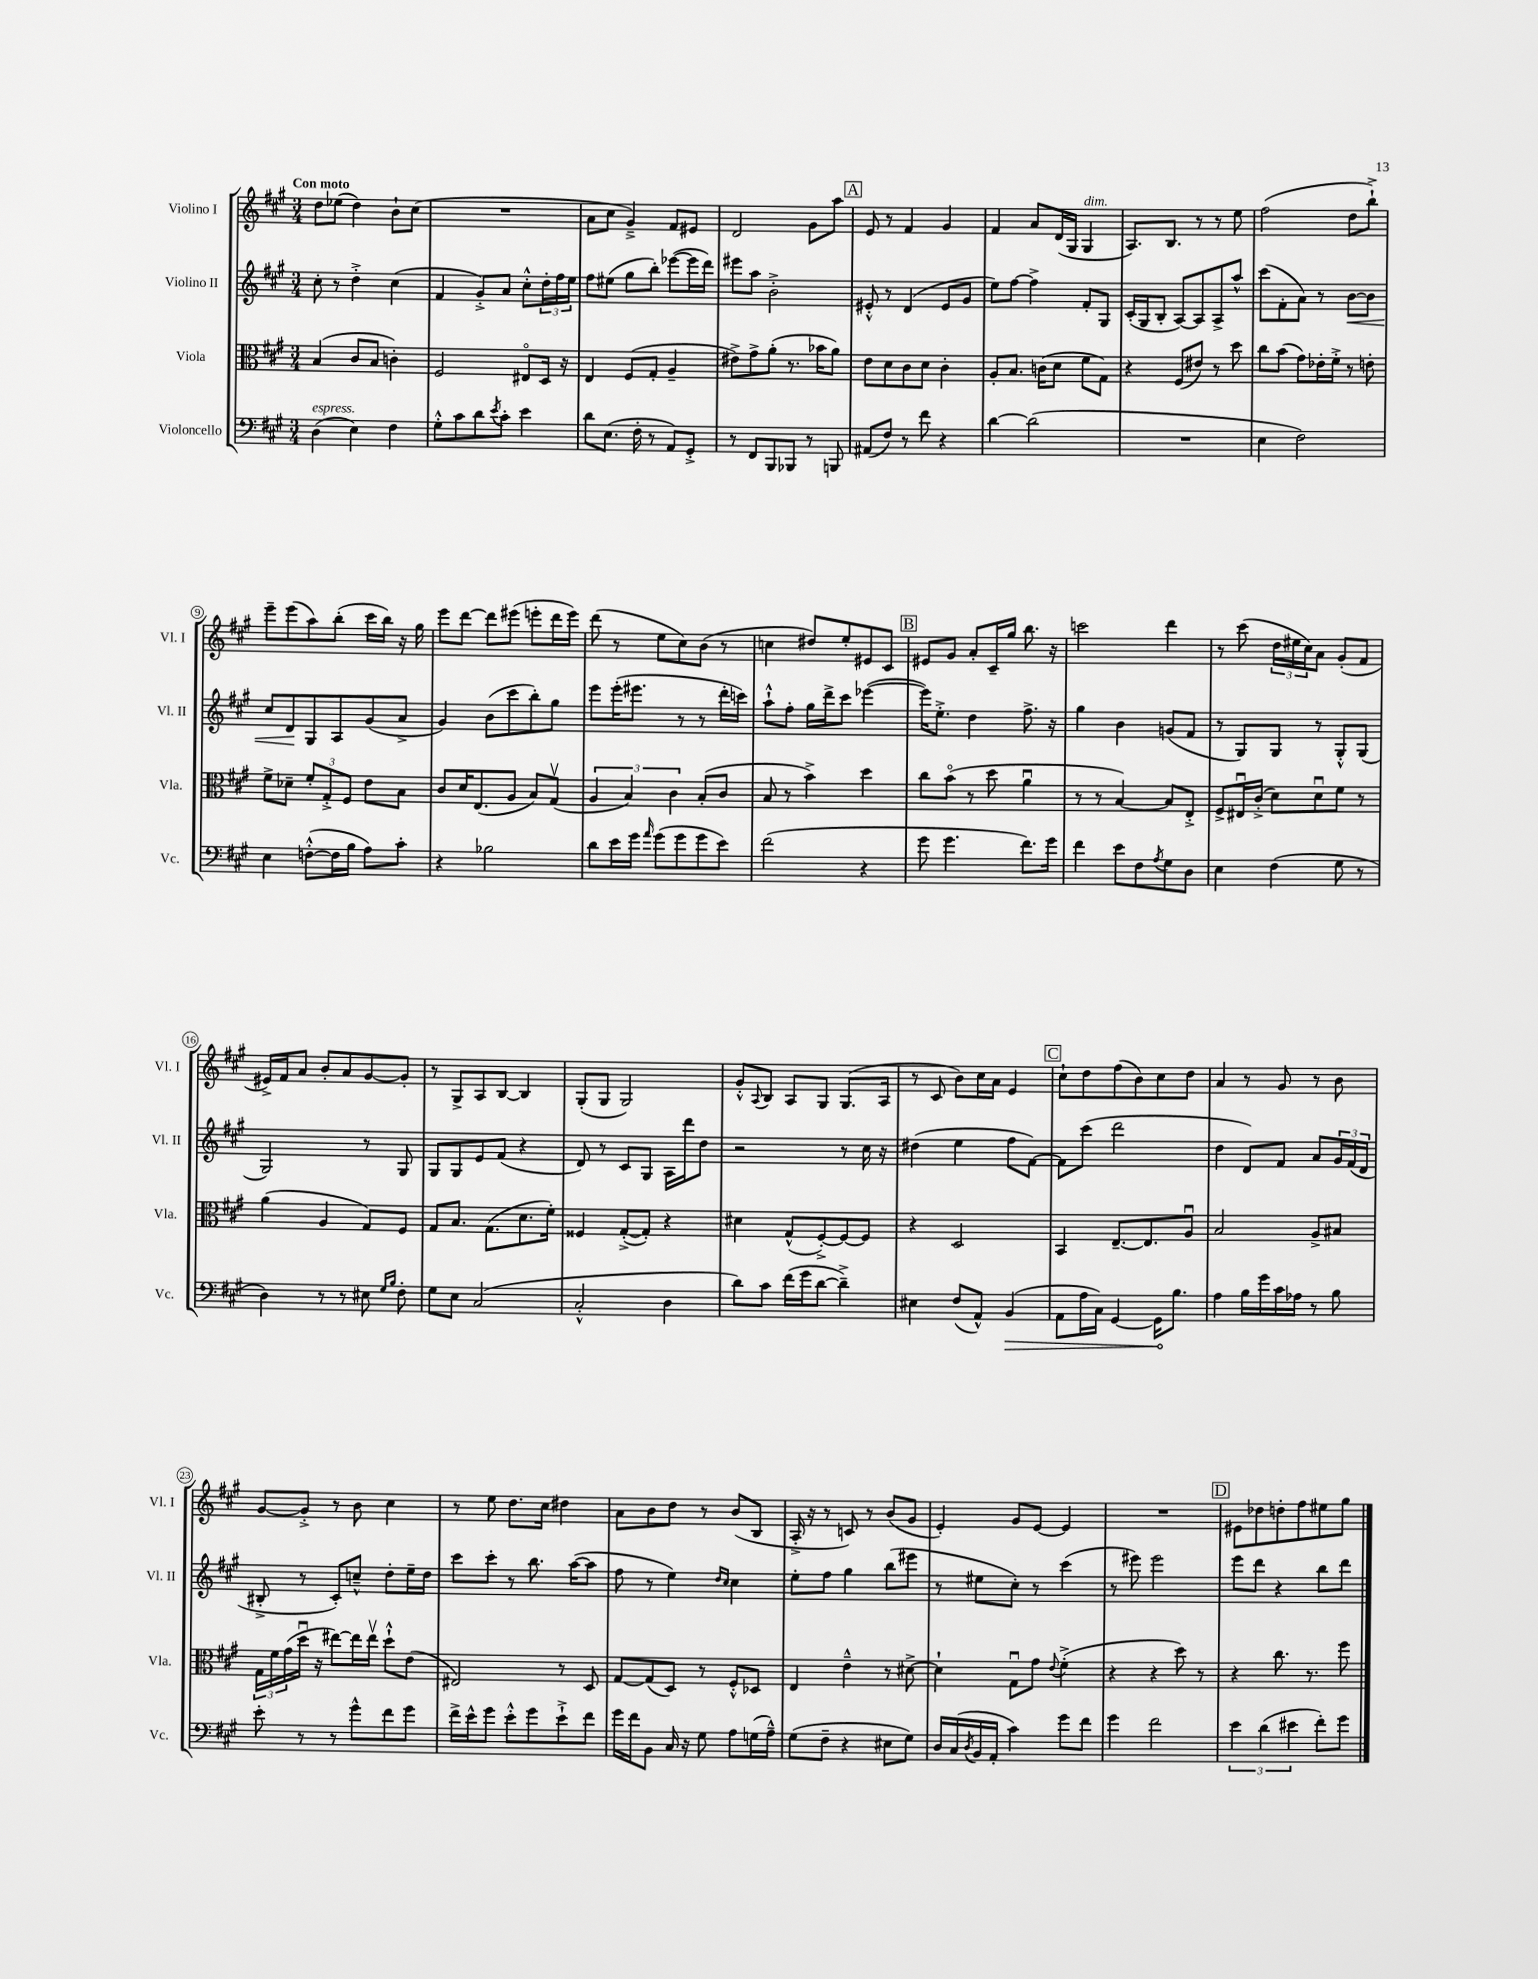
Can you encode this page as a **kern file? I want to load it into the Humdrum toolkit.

**kern	**dynam	**kern	**kern	**dynam	**kern
*part4	*part4	*part3	*part2	*part2	*part1
*staff4	*staff4	*staff3	*staff2	*staff2	*staff1
*I"Violoncello	*	*I"Viola	*I"Violino II	*	*I"Violino I
*I'Vc.	*	*I'Vla.	*I'Vl. II	*	*I'Vl. I
*clefF4	*	*clefC3	*clefG2	*	*clefG2
*k[f#c#g#]	*	*k[f#c#g#]	*k[f#c#g#]	*	*k[f#c#g#]
*M3/4	*	*M3/4	*M3/4	*	*M3/4
=1	=1	=1	=1	=1	=1
!	!	!	!	!	!LO:TX:a:B:t=Con moto
!LO:TX:a:i:t=espress.	!	!	!	!	!
(4D\	.	(4B/	8cc#'\	.	8dd\L
.	.	.	8r	.	(8ee-X\J
4E\)	.	8c#/L	4dd'^\	.	4dd\)
.	.	8B/J	.	.	.
4F#\	.	4cn'\)	(4cc#\	.	8b`\L
.	.	.	.	.	(8cc#\J
=2	=2	=2	=2	=2	=2
8G#'^^\L	.	2F#/	4f#/	.	2.r
8c#\	.	.	.	.	.
8d\	.	.	8g#'^/L)	.	.
8qe/	.	.	.	.	.
8c#'\J	.	.	8a/J	.	.
4e\	.	8E#X/L	8cc#'^^\L	.	.
.	.	16D/Jk	24dd'\L	.	.
.	.	.	24ff#\	.	.
.	.	16r	.	.	.
.	.	.	24ee\JJ	.	.
=3	=3	=3	=3	=3	=3
8d\L	.	4E/	8ff#\L	.	8a\L
(8.E\J	.	.	(8ee#X\J	.	8cc#\J
.	.	(8F#/L	8gg#\L	.	4g#~^/)
16F#'\	.	.	.	.	.
8r	.	8G#'/J	8bb'\J)	.	.
8AA/L)	.	4A~/	([8eee-X\L	.	8f#/L
8GG#'^/J	.	.	16eee-\L]	.	8e#X/J
.	.	.	16ddd\JJ)	.	.
=4	=4	=4	=4	=4	=4
8r	.	8e#X^\L)	8eee#X\L	.	2d/
8FF#/L	.	8g#^\	8aa\J	.	.
8BBB/	.	(8a'\J	2b'^\	.	.
8BBB-X/J	.	8.r	.	.	.
8r	.	.	.	.	8g#\L
.	.	16b-X\KL	.	.	.
8BBBn/	.	8a\J)	.	.	8aa\J
!!LO:REH:place=s1:t=A
=5	=5	=5	=5	=5	=5
(8AA#X/L	.	8e\L	8e#X'^^/	.	8e/
8F#/J)	.	8d\	8r	.	8r
8r	.	8c#\	(4d/	.	4f#/
8f#\	.	8d\J	.	.	.
4r	.	4c#'\	8e#/L	.	4g#/
.	.	.	8g#/J	.	.
=6	=6	=6	=6	=6	=6
[4d\	.	8A'/L	8ee\L)	.	4f#/
.	.	8.B/J	[8ff#\J	.	.
(2d\]	.	.	4ff#^\]	.	8a/L
.	.	(16cn\KL	.	.	.
.	.	8d\J	.	.	(16d/L
.	.	.	.	.	16G#/JJ
!	!	!	!	!	!LO:TX:a:i:t=dim.
.	.	8f#\L	8f#'/L	.	4G#/
.	.	8G#\J)	8G#/J	.	.
=7	=7	=7	=7	=7	=7
2.r	.	4r	(16c#'/LL	.	8.A/L)
.	.	.	16G#/J	.	.
.	.	.	8B'/J	.	.
.	.	.	.	.	8.B/J
.	.	(8F#/L	[8A/L)	.	.
.	.	8e#X/J)	8A/]	.	8r
.	.	8r	8A^/	.	8r
.	.	8dd\	8aa^^/J	.	8ee\
=8	=8	=8	=8	=8	=8
4E\	.	8cc#\L	(8ccc#\L	.	(2ff#\
.	.	(8b\J	8f#'\	.	.
2F#\)	.	8g#\L)	8a\J)	.	.
.	.	16e-X'\L	8r	.	.
.	.	16f#'^\JJ	.	.	.
!	!	!	!	!LO:HP:b	!
.	.	8r	[8b\L	<	8dd\L
.	.	8en'\	8b\J]	.	8bb`^\J)
!!LO:LB:g=z
=9	=9	=9	=9	=9	=9
4E\	.	8f#^\L	8cc#/L	.	8eee~\L
.	.	8d-X~\J	8d/	.	(8eee\
([8Fn'^^\L	.	12f#'/L	8G#/	[	8aa\)
.	.	12G#'^/	.	.	.
16F\L]	.	.	8A/	.	(8bb'\J
.	.	12F#/J	.	.	.
16B\JJ	.	.	.	.	.
8A\L)	.	8e\L	(8g#/	.	16ccc#\LL
.	.	.	.	.	16bb\JJ)
8c#'\J	.	8B\J	8a^/J	.	16r
.	.	.	.	.	16gg#\
=10	=10	=10	=10	=10	=10
4r	.	8c#/L	4g#/)	.	8eee\L
.	.	16d/K	.	.	[8ddd\J
.	.	(8.E/	.	.	.
2B-X\	.	.	(8b\L	.	8ddd\L]
.	.	8A/J	8ccc#\	.	(8eee#X\J
.	.	8B/L)	8bb'\)	.	8eeen'\L
.	.	(8G#v/J	8gg#\J	.	16ddd\L
.	.	.	.	.	16eee\JJ)
=11	=11	=11	=11	=11	=11
8d\L	.	6A/	8eee\L	.	(8ddd\
16e\L	.	.	(16eee'\K	.	8r
.	.	6B/)	.	.	.
16g#\JJ	.	.	8.eee#X\J	.	.
16qqa/	.	.	.	.	.
(8g#\L	.	.	.	.	8ee\L
.	.	6c#\	.	.	.
8g#\	.	.	8r	.	8cc#\)
8g#\	.	(8B'/L	8r	.	(8b\J
8e\J)	.	8c#/J	16ddd'\LL	.	8r
.	.	.	16cccn\JJ)	.	.
=12	=12	=12	=12	=12	=12
(2f#\	.	8B/	8aa`^^\L	.	4ccn\
.	.	8r	8ff#'\J	.	.
.	.	4b^\)	16gg#\LL	.	8dd#X/L)
.	.	.	16ddd^\J	.	.
.	.	.	8ccc#\J	.	8ee'/
4r	.	4dd\	([4eee-X\	.	8e#X/
.	.	.	.	.	8c#/J
!!LO:REH:place=s1:t=B
=13	=13	=13	=13	=13	=13
8g#\	.	8cc#\L	16eee-\KL])	.	8e#X/L
.	.	.	8.ee'^\J	.	.
4.g#\	.	(8b\J	.	.	8g#/J
.	.	8r	4dd\	.	8a'/L
.	.	8dd\	.	.	16c#~/L
.	.	.	.	.	16gg#/JJ
8.f#\L)	.	4au\	8.ff#^\	.	8.bb\
16g#\Jk	.	.	16r	.	16r
=14	=14	=14	=14	=14	=14
4f#\	.	8r	4gg#\	.	2cccn\
.	.	8r	.	.	.
8e\L	.	[4B/)	4b\	.	.
8F#\	.	.	.	.	.
8qA/	.	.	.	.	.
8G#\	.	8B/L]	(8gn/L	.	4ddd\
8D\J	.	8E'^/J	8f#/J	.	.
=15	=15	=15	=15	=15	=15
4E\	.	8F#^/L	8r	.	8r
.	.	16E#Xu/L	8G#/L)	.	(8ccc#\
.	.	(16c#'^/JJ	.	.	.
(4F#\	.	8d\L)	8G#/J	.	24dd\LL
.	.	.	.	.	24ee#X\
.	.	.	.	.	24cc#\J)
.	.	8du\	8r	.	8a\J
8G#\	.	8f#\J	8G#'^^/L	.	(8g#'/L
8r	.	8r	(8G#/J	.	8f#/J
!!LO:LB:g=z
=16	=16	=16	=16	=16	=16
4D\)	.	(4a\	2G#/)	.	16e#X^/LL)
.	.	.	.	.	16f#/J
.	.	.	.	.	8a/J
8r	.	4A/	.	.	8b'/L
8r	.	.	.	.	8a/
8E#X\	.	8G#/L)	8r	.	[8g#/
16qqG#/LL	.	.	.	.	.
16qqB/JJ	.	.	.	.	.
8F#'\	.	8F#/J	8G#/	.	8g#'/J]
=17	=17	=17	=17	=17	=17
8G#\L	.	8G#/L	8G#/L	.	8r
8E\J	.	8.B/J	8G#/	.	8G#^/L
(2C#/	.	.	8e/	.	8A/
.	.	(8.G#\L	.	.	.
.	.	.	(8f#/J	.	[8B/J
.	.	8.d\	4r	.	4B/]
.	.	16f#'\Jk)	.	.	.
=18	=18	=18	=18	=18	=18
2C#'^^/	.	4F##X/	8d/)	.	(8G#'/L
.	.	.	8r	.	8G#/J
.	.	([8G#'^/L	8c#/L	.	2G#/)
.	.	8G#'/J])	8G#/J	.	.
4D\	.	4r	16A\LL	.	.
.	.	.	16ddd\J	.	.
.	.	.	8dd\J	.	.
=19	=19	=19	=19	=19	=19
8d\L)	.	4d#X\	2r	.	8g#'^^/L
.	.	.	.	.	8qqA/
8c#\J	.	.	.	.	8B/J
(16f#\LL	.	(8G#^^/L	.	.	8A/L
16g#\J	.	.	.	.	.
[8d\J	.	[8F#'^/)	.	.	8G#/J
4d~^\])	.	8F#/_	8r	.	(8.G#/L
.	.	8F#/J]	16cc#\	.	.
.	.	.	16r	.	16A/Jk
=20	=20	=20	=20	=20	=20
4E#X\	.	4r	(4dd#X\	.	8r
.	.	.	.	.	8c#/
(8F#/L	.	2D/	4ee\	.	8b\L)
8AA^^/J)	.	.	.	.	16cc#\L
.	.	.	.	.	16a\JJ
!	!LO:HP:b	!	!	!	!
(4BB/	>	.	8ff#\L	.	4e/
.	.	.	[8f#\J)	.	.
!!LO:REH:place=s1:t=C
=21	=21	=21	=21	=21	=21
8AA\L	.	4BB/	8f#\L]	.	8cc#`\L
16A\L	.	.	(8ccc#\J	.	8dd\
16C#\JJ)	.	.	.	.	.
[4GG#/	.	[8.E~/L	2ddd\	.	(8ff#\
.	.	.	.	.	8b\)
.	.	8.E/]	.	.	.
16GG#\KL]	.	.	.	.	8cc#\
8.B\J	]	.	.	.	.
.	.	8Au/J	.	.	8dd\J
=22	=22	=22	=22	=22	=22
4A\	.	2B/	4dd\	.	4a/
16B\LL	.	.	8d/L)	.	8r
16g#\	.	.	.	.	.
16c#\	.	.	8f#/J	.	8g#/
16A-X\JJ	.	.	.	.	.
8r	.	8A^/L	8a/L	.	8r
8B\	.	8B#X/J	24g#/L	.	8b\
.	.	.	(24f#/	.	.
.	.	.	24d/JJ	.	.
!!LO:LB:g=z
=23	=23	=23	=23	=23	=23
8e'\	.	24G#\LL	8B#X'^/	.	[8g#/L
.	.	24f#\	.	.	.
.	.	(24g#\	.	.	.
8r	.	16ddu\JJ	8r	.	8g#'^/J]
.	.	16r	.	.	.
8r	.	[8ee#X\L)	8c#'/L)	.	8r
8g#^^\L	.	16ee#\L]	8ccn~^^/J	.	8b\
.	.	16ee#v\JJ	.	.	.
8f#\	.	8dd`^^\L	8dd'\L	.	4cc#\
8g#\J	.	(8e\J	16ee~\L	.	.
.	.	.	16dd\JJ	.	.
=24	=24	=24	=24	=24	=24
16f#^\LL	.	2E#X/)	8ccc#\L	.	8r
16e^^\J	.	.	.	.	.
8g#\J	.	.	8ccc#'\J	.	8ee\
8e'^^\L	.	.	8r	.	8.dd\L
8g#\	.	.	8.bb\	.	.
.	.	.	.	.	16cc#\Jk
8e`^\	.	8r	.	.	4dd#X\
.	.	.	([16aa\KL	.	.
8f#\J	.	8D/	8aa\J]	.	.
=25	=25	=25	=25	=25	=25
16g#\LL	.	[8G#/L	8ff#\	.	8a\L
16f#\J	.	.	.	.	.
8BB\J	.	(8G#/]	8r	.	8b\
16C#/	.	8D/J)	4ee\)	.	8dd\J
16r	.	.	.	.	.
8G#\	.	8r	.	.	8r
.	.	.	16qqdd/LL	.	.
.	.	.	16qqcc#/JJ	.	.
8A\L	.	8F#'^^/L	4cc#\	.	(8b/L
(16Gn\L	.	8D-X/J	.	.	8B/J
16A~^^\JJ)	.	.	.	.	.
=26	=26	=26	=26	=26	=26
(8G#\L	.	4E/	8ee'\L	.	16A'^/
.	.	.	.	.	16r
8F#~\J	.	.	8ff#\J	.	8r
4r	.	4e~^^\	4gg#\	.	8cn/)
.	.	.	.	.	8r
8E#X\L	.	8r	(8bb\L	.	(8b/L
8G#\J)	.	[8d#X^\	8eee#X\J	.	8g#/J
=27	=27	=27	=27	=27	=27
16D/LL	.	4d#`\]	8r	.	4e'/)
(16C#/	.	.	.	.	.
8qD/	.	.	.	.	.
16BB/	.	.	8ee#X\L	.	.
16AA'/JJ	.	.	.	.	.
4c#\)	.	8G#u\L	8cc#'\J)	.	8g#/L
.	.	8g#\J	8r	.	[8e/J
.	.	8qqe/	.	.	.
8g#\L	.	(4f#'^\	(4ccc#\	.	4e/]
8f#\J	.	.	.	.	.
=28	=28	=28	=28	=28	=28
4g#\	.	4r	8r	.	2.r
.	.	.	8eee#X\)	.	.
2f#\	.	4r	2eee#\	.	.
.	.	8dd\)	.	.	.
.	.	8r	.	.	.
!!LO:REH:place=s1:t=D
=29	=29	=29	=29	=29	=29
6e\	.	4r	8eee\L	.	8e#X\L
.	.	.	8ddd\J	.	8dd-X\
(6d\	.	.	.	.	.
.	.	8.cc#\	4r	.	8ddn'\
6e#X\	.	.	.	.	.
.	.	.	.	.	8ff#\
.	.	8.r	.	.	.
8f#'\L)	.	.	8bb\L	.	8ee#X\
8g#\J	.	8ff#\	8ddd\J	.	8gg#\J
==	==	==	==	==	==
*-	*-	*-	*-	*-	*-
